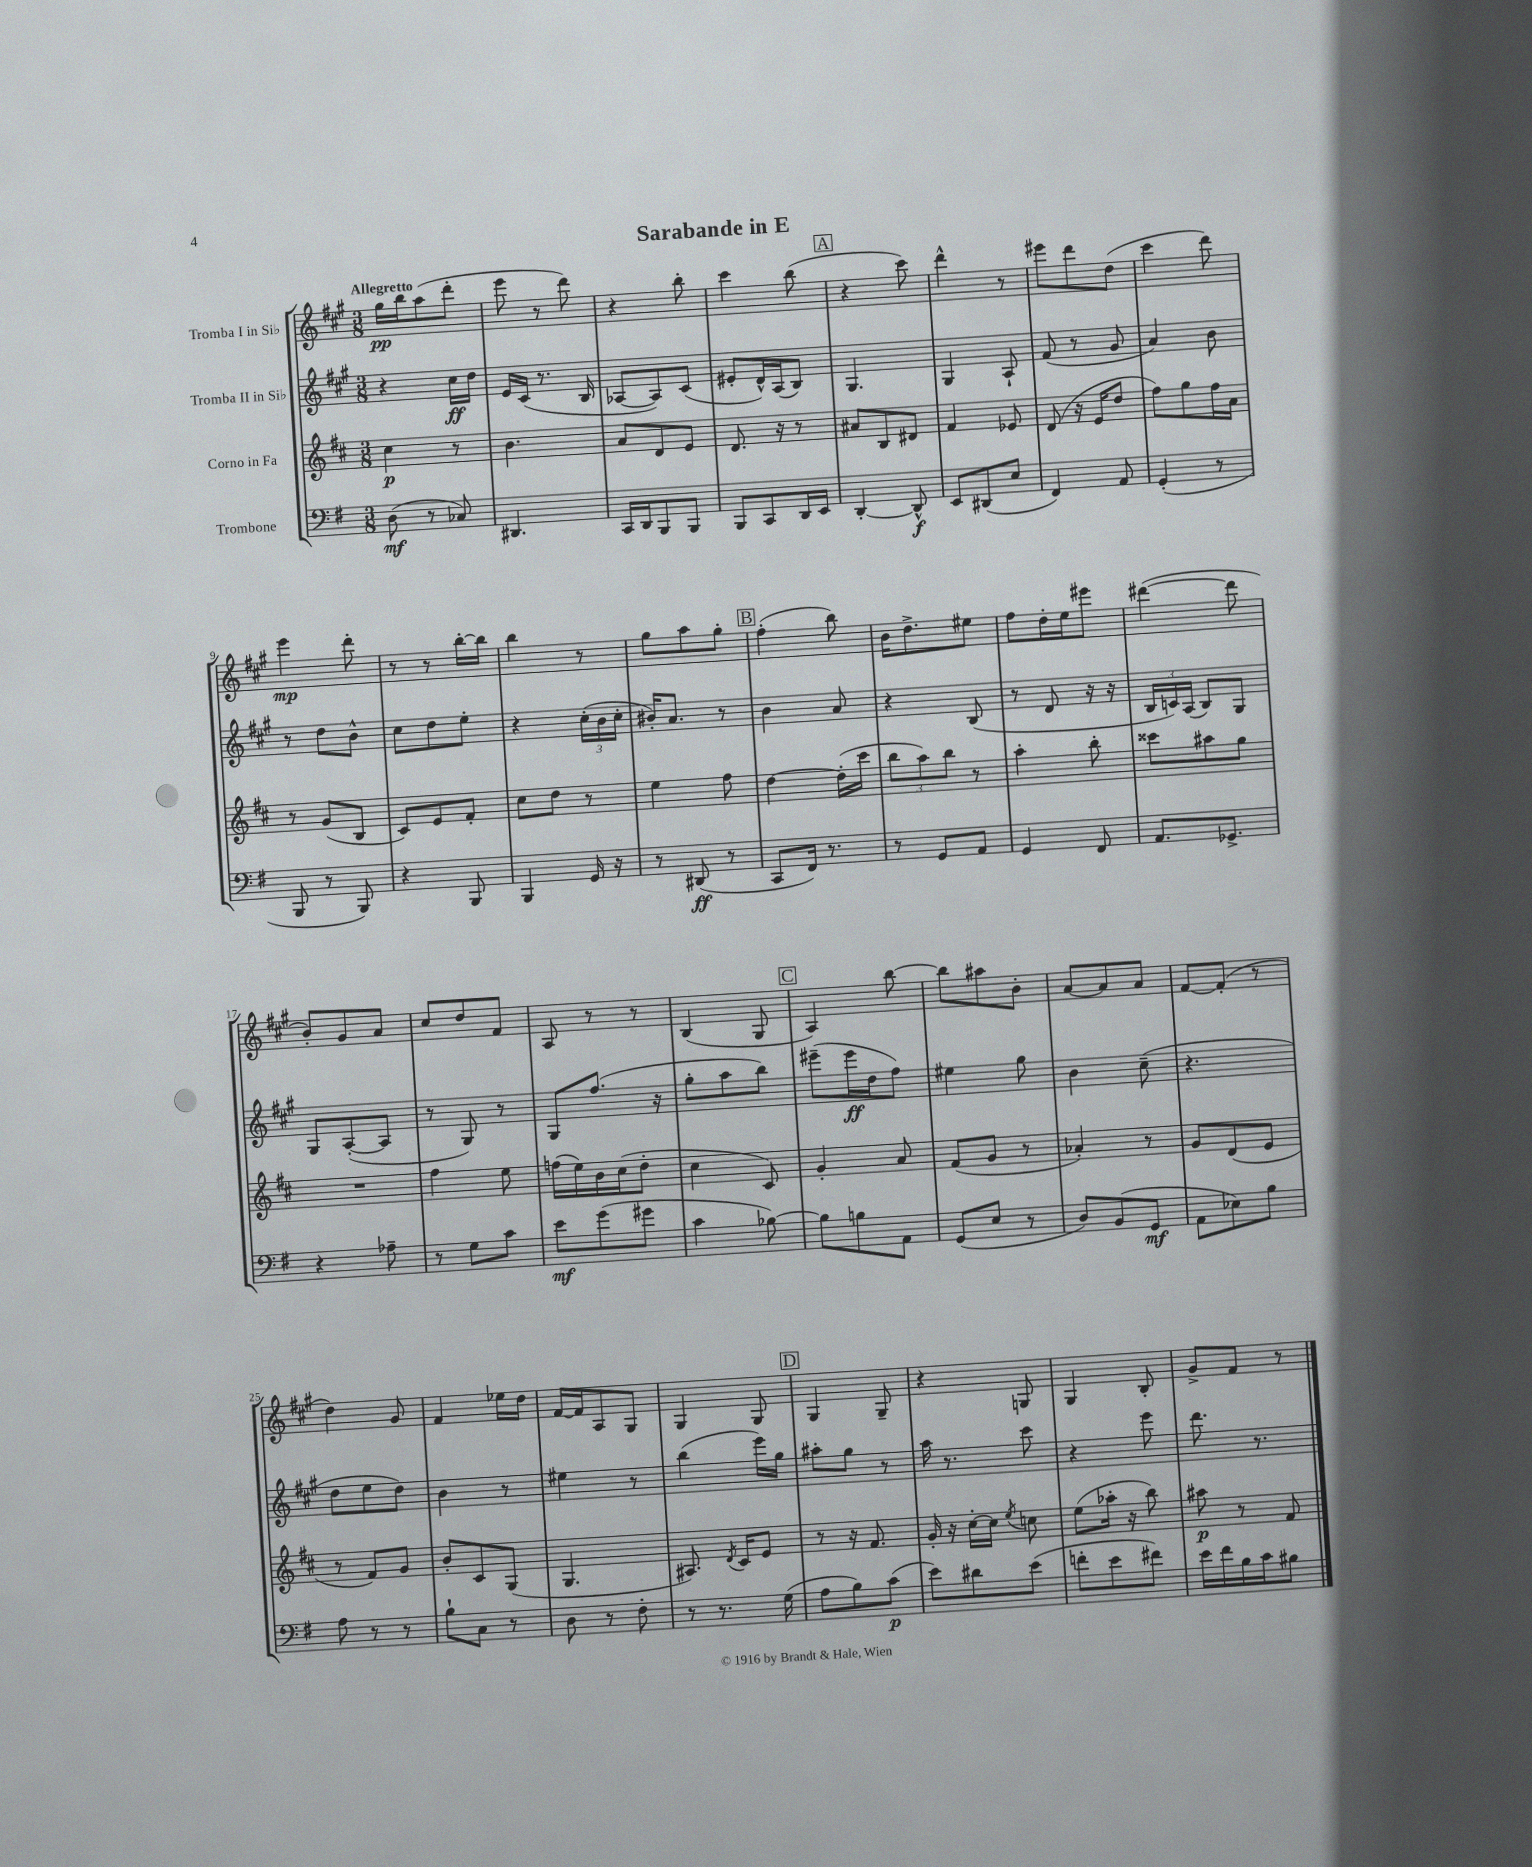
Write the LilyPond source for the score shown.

\header { title = "Sarabande in E" }
<<
\new StaffGroup <<
\new Staff = "s0" \with { instrumentName = "Tromba I in Sib" } {
    \clef treble \key a \major \numericTimeSignature \time 3/8 \tempo "Allegretto"
    \autoBeamOff gis''16[\pp b''16 a''8( d'''8]-. |
    e'''8 r8 d'''8) |
    r4 b''8-. |
    cis'''4 b''8( |
    \mark \markup { \box "A" } r4 cis'''8) |
    d'''4-^ r8 |
    eis'''8[ d'''8 d''8]( |
    cis'''4 d'''8) |
    e'''4\mp d'''8-. |
    r8 r8 b''16[~-. b''16] |
    b''4 r8 |
    gis''8[ a''8 gis''8]-. |
    \mark \markup { \box "B" } fis''4-.( b''8) |
    b'16[ d''8.-> eis''8] |
    fis''8[ d''16-. e''16 eis'''8] |
    dis'''4~( dis'''8 |
    b'8[-.) gis'8 a'8] |
    cis''8[ d''8 fis'8] |
    a8 r8 r8 |
    b4( gis8 |
    \mark \markup { \box "C" } a4) b''8~ |
    b''8[ ais''8 b'8]-. |
    a'8[~ a'8 a'8] |
    fis'8[~ fis'8]-.( r8 |
    d''4) gis'8 |
    fis'4 ees''16[ d''16] |
    fis'16[~ fis'16 a8 gis8] |
    gis4 gis8 |
    \mark \markup { \box "D" } gis4 gis8-- |
    r4 g8 |
    gis4 b8-. |
    gis'8[-> fis'8] r8 \bar "|." |
}
\new Staff = "s1" \with { instrumentName = "Tromba II in Sib" } {
    \clef treble \key a \major \numericTimeSignature \time 3/8
    \autoBeamOff r4 cis''16[\ff d''16] |
    e'16[ cis'16]( r8. b16 |
    aes8[~ aes8) cis'8]( |
    eis'8[-. d'16-^) a16( b8]) |
    \mark \markup { \box "A" } gis4. |
    gis4 a8-! |
    fis'8( r8 gis'8 |
    a'4) b'8 |
    r8 d''8[ b'8]-^ |
    cis''8[ d''8 e''8]-. |
    r4 \tuplet 3/2 { cis''16[-.( b'16 cis''16]-. } |
    bis'16[-.) a'8.] r8 |
    \mark \markup { \box "B" } b'4 a'8 |
    r4 b8( |
    r8 d'8 r16 r16 |
    \tuplet 3/2 { b16[ c'16) a16]( } b8[) gis8] |
    gis8[ a8~-.( a8] |
    r8 gis8) r8 |
    gis8[ fis''8.]( r16 |
    gis''8[-. a''8 b''8]) |
    \mark \markup { \box "C" } eis'''8[--( eis'''16\ff d''16 fis''8]) |
    eis''4 gis''8 |
    b'4 cis''8--( |
    r4. |
    d''8[ e''8 d''8]) |
    b'4 r8 |
    eis''4 r8 |
    b''4( e'''16[) gis''16] |
    \mark \markup { \box "D" } ais''8[-. gis''8] r8 |
    a''16 r8. cis'''8 |
    r4 e'''8 |
    d'''8. r8. \bar "|." |
}
\new Staff = "s2" \with { instrumentName = "Corno in Fa" } {
    \clef treble \key d \major \numericTimeSignature \time 3/8
    \autoBeamOff cis''4\p r8 |
    b'4. |
    a'8[ d'8 e'8] |
    d'8. r16 r8 |
    \mark \markup { \box "A" } ais'8[ b8 dis'8] |
    fis'4 ees'8 |
    d'8( r16 e'16[ d''8] |
    fis''8[) g''8 fis''16 a'16] |
    r8 g'8[( b8] |
    cis'8[) e'8 fis'8]-. |
    cis''8[ d''8] r8 |
    e''4 fis''8 |
    \mark \markup { \box "B" } d''4~ d''16[-.( cis'''16] |
    \tuplet 3/2 { b''8[ a''8) b''8] } r8 |
    a''4-. b''8-. |
    cisis'''8[ ais''8 g''8] |
    R4. |
    fis''4 e''8 |
    f''16[( e''16) b'16 cis''16( d''8]-. |
    cis''4 cis'8) |
    \mark \markup { \box "C" } g'4-. a'8 |
    fis'8[( g'8] r8 |
    aes'4-.) r8 |
    g'8[ d'8( e'8] |
    r8 fis'8[) g'8] |
    b'8[-. cis'8 g8]( |
    g4. |
    ais8.) \acciaccatura { d'8 } cis'16[ e'8] |
    \mark \markup { \box "D" } r8 r16 fis'8. |
    g'16-. r16 cis''16[~-. cis''16] \acciaccatura { e''8 } c''8 |
    e''8[( aes''16]-. r16 b''8) |
    ais''8\p r8 fis'8 \bar "|." |
}
\new Staff = "s3" \with { instrumentName = "Trombone" } {
    \clef bass \key g \major \numericTimeSignature \time 3/8
    \autoBeamOff d8\mf( r8 ces8) |
    dis,4. |
    c,16[ d,16 b,,8 b,,8] |
    b,,8[ c,8 d,16 e,16] |
    \mark \markup { \box "A" } d,4~-. d,8-^\f |
    e,8[ dis,8( e8] |
    fis,4) a,8 |
    g,4-.( r8 |
    b,,8 r8 b,,8) |
    r4 b,,8 |
    b,,4 g,16 r16 |
    r8 dis,8\ff( r8 |
    \mark \markup { \box "B" } c,8[ fis,16]) r8. |
    r8 g,8[ a,8] |
    g,4 fis,8 |
    a,8.[ ges,8.]-> |
    r4 aes8-- |
    r8 g8[ c'8] |
    e'8[\mf g'8( gis'8] |
    c'4 bes8~) |
    \mark \markup { \box "C" } bes8[ b8 a,8] |
    g,8[( e8] r8 |
    d8[) b,8( g,8]\mf |
    a,8[ ees8) b8] |
    a8 r8 r8 |
    b8[-! c8] r8 |
    d8 r8 fis8-. |
    r8 r8. g16( |
    \mark \markup { \box "D" } a8[ b8) c'8]\p( |
    e'8[) dis'8 e'8]( |
    f'8[-. e'8 fis'8]) |
    e'16[ fis'16 b16 c'16 bis8] \bar "|." |
}
>>
>>
